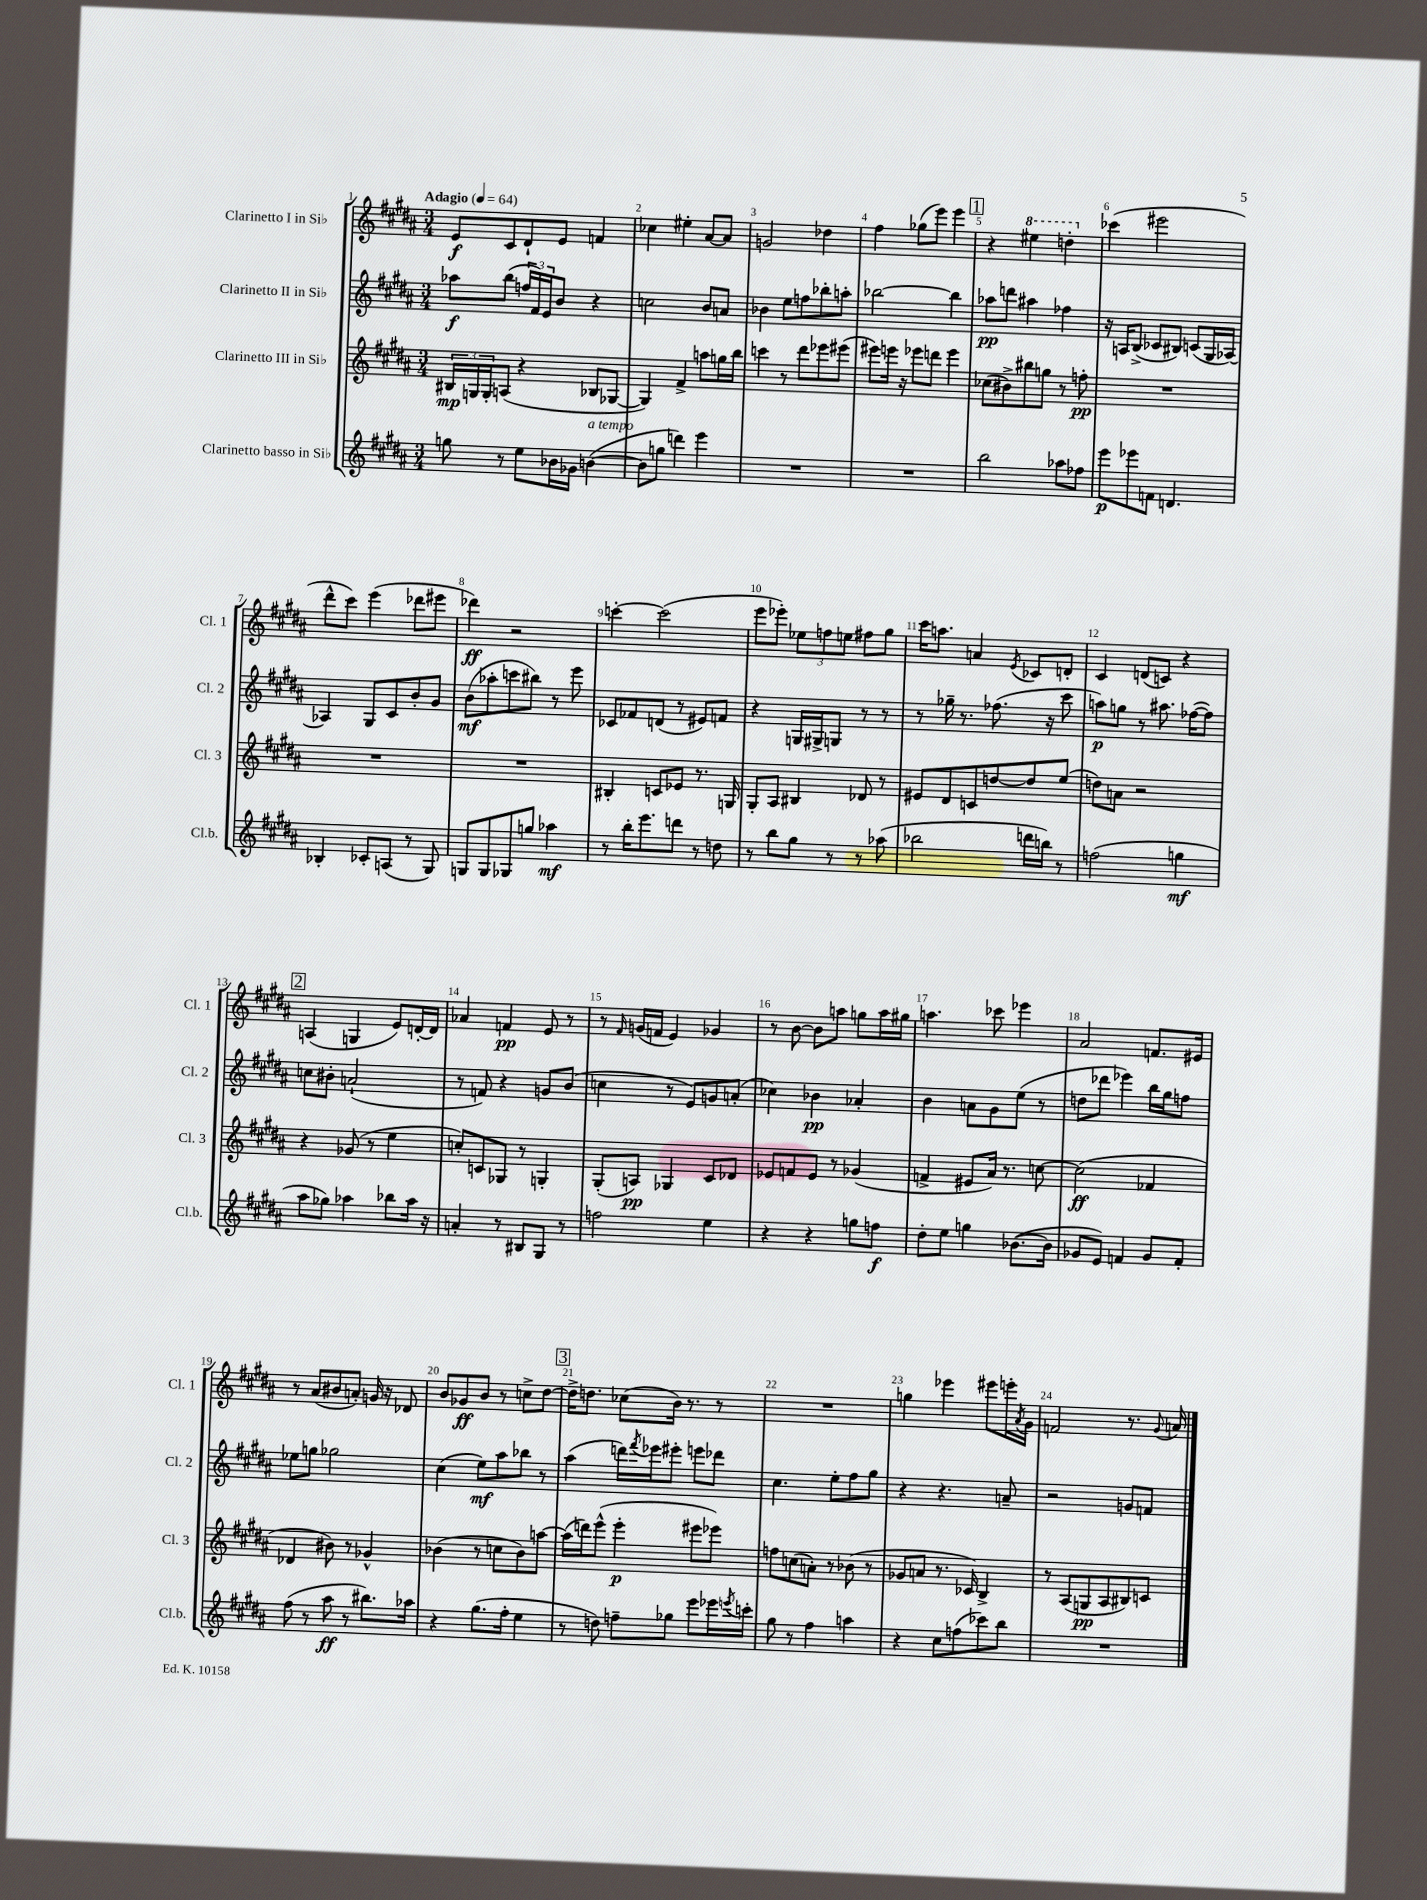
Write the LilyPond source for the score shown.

<<
\new StaffGroup <<
\new Staff = "s0" \with { instrumentName = "Clarinetto I in Sib" shortInstrumentName = "Cl. 1" } {
    \clef treble \key b \major \numericTimeSignature \time 3/4 \tempo "Adagio" 4 = 64
    e'8\f cis'8 dis'8-! e'8 f'4 |
    ces''4 eis''4-. ais'8~ ais'8 |
    g'2 des''4 |
    fis''4 ges''8( e'''8) e'''4 |
    \mark \markup { \box "1" } r4 \ottava #1 eis'''4 d'''4-. \ottava #0 |
    ces'''4( eis'''2 |
    dis'''8-^ cis'''8) e'''4( des'''8 eis'''8 |
    des'''4\ff) r2 |
    c'''4~-. c'''2( |
    e'''8 ees'''8-.) \tuplet 3/2 { ees''8 f''8 e''8 } fis''8 gis''8 |
    cis'''16 a''8. a'4 \acciaccatura { e'8 } ces'8 d'8-. |
    cis'4 d'8( c'8) r4 |
    \mark \markup { \box "2" } a4( g4 e'8) d'16~-. d'16 |
    aes'4 f'4\pp e'8 r8 |
    r8 \grace { fis'16 } g'16( f'16 e'4) ges'4 |
    r8 b'8~ b'8 a''8 g''8 a''16 gis''16 |
    a''4. ces'''8 ees'''4 |
    ais'2 f'8. eis'16 |
    r8 ais'8( bis'8 a'8-.) g'16 r16 des'8 |
    b'8 ges'8\ff b'8 r8 c''8-> dis''8~ |
    \mark \markup { \box "3" } dis''16-> d''8. ces''8( b'16) r8. r8 |
    R2. |
    g''4 ees'''4 eis'''8 e'''16-. \acciaccatura { ais'8 } gis'16 |
    f'2 r8. \appoggiatura { gis'8 } a'16 \bar "|." |
}
\new Staff = "s1" \with { instrumentName = "Clarinetto II in Sib" shortInstrumentName = "Cl. 2" } {
    \clef treble \key b \major \numericTimeSignature \time 3/4
    aes''8\f b''8( \tuplet 3/2 { f''16 fis'16) e'16 } b'8 r4 |
    c''2 b'8 a'8 |
    bes'4 e''8 f''8 bes''8-. a''8-. |
    bes''2~ bes''4 |
    \mark \markup { \box "1" } aes''8\pp d'''8 ais''4 fes''4 |
    r16 a16 b8->( ces'8 bis8) c'8( gis16 aes16~) |
    aes4 gis8 cis'8 b'8-. gis'8 |
    b'8\mf( aes''8-. c'''8 bis''8) r8 e'''8 |
    ces'8 fes'8 d'8( r8 eis'8) f'8 |
    r4 g16 gis16-> g8 r8 r8 |
    r8 ges''16-- r8. fes''8.( r16 cis'''8 |
    a''8\p) g''8 r8 ais''8. fes''16~( fes''8) |
    \mark \markup { \box "2" } c''8 bis'8-. a'2-!( |
    r8 f'8) r4 g'8 b'8( |
    c''4 r8 e'8) g'8 a'8-.( |
    ces''4) bes'4\pp aes'4-. |
    b'4 a'8 gis'8 e''8( r8 |
    d''8 des'''8 ees'''4) b''16 gis''16 f''8 |
    ees''8 g''8 ges''2 |
    cis''4( e''8\mf) ais''8 bes''8 r8 |
    \mark \markup { \box "3" } ais''4( d'''16) \acciaccatura { fis'''8 } ees'''16 eis'''8-. e'''8 des'''8 |
    cis''4. e''8-. fis''8 gis''8 |
    r4 r4. a'8-- |
    r2 g'8 f'8 \bar "|." |
}
\new Staff = "s2" \with { instrumentName = "Clarinetto III in Sib" shortInstrumentName = "Cl. 3" } {
    \clef treble \key b \major \numericTimeSignature \time 3/4
    \tuplet 3/2 { bis16\mp g16 g16-. } a8( r4 bes8 ges8~ |
    ges4) fis'4-> a''8 g''16 b''16 |
    c'''4 r8 dis'''8 ees'''8 eis'''8( |
    eis'''8) e'''16 r16 ees'''8 d'''8 ees'''4 |
    \mark \markup { \box "1" } ces''8( bis'8->) bis''8 g''8 r8 f''8-.\pp |
    R2. |
    R2. |
    R2. |
    bis4-. c'8 ees'8 r8. g16 |
    gis8-. ais8 bis4 des'8 r8 |
    eis'8 dis'8 c'8 d''8~ d''8 e''8( |
    d''8) a'8 r2 |
    \mark \markup { \box "2" } r4 ges'8( r8 e''4 |
    c''8-.) c'8 ges8 r8 g4-. |
    gis8-.( a8\pp) ges4 cis'8 des'8 |
    ees'8 f'8 ees'8 r8 ges'4( |
    f'4-> eis'8 ais'16) r8. c''8~ |
    c''2\ff( fes'4 |
    des'4 bis'8) r8 ges'4-^ |
    bes'4( r8 c''8 bes'8) a''8~ |
    \mark \markup { \box "3" } a''16( d'''16) e'''8-^( e'''4-.\p eis'''8 ees'''8) |
    f''8 c''8( a'8-.) r8 bes'8( r8 |
    ges'8 a'8 r8. ces'16) b4-> |
    r8 ais8( g8\pp ais8 bis8) c'8 \bar "|." |
}
\new Staff = "s3" \with { instrumentName = "Clarinetto basso in Sib" shortInstrumentName = "Cl.b." } {
    \clef treble \key b \major \numericTimeSignature \time 3/4
    g''8 r8 e''8 bes'16 ges'16 b'4~^\markup { \italic "a tempo" }( |
    b'8 g''8 d'''4) e'''4 |
    R2. |
    R2. |
    \mark \markup { \box "1" } b''2 aes''8 fes''8 |
    e'''8\p ees'''8 f'8 d'4. |
    bes4-. ces'8-. a8( r8 gis8) |
    g8 g8 ges8 g''8 aes''4\mf |
    r8 b''16-. e'''8. d'''8 r8 d''8 |
    r8 b''8 gis''8 r8 r8 aes''8( |
    bes''2 d'''16 b''16) r8 |
    f''2( g''4\mf |
    \mark \markup { \box "2" } ais''8 ges''8) aes''4 bes''8 aes''16 r16 |
    a'4-. r8 bis8 gis8 r8 |
    f''2 e''4 |
    r4 r4 g''8 f''8\f |
    dis''8-. e''8 g''4 bes'8.~( bes'16 |
    ges'8 e'8) f'4 ges'8 f'8-. |
    fis''8( r8 ais''8\ff r8 bis''8.) aes''16 |
    r4 gis''8.( fis''16-. e''4 |
    \mark \markup { \box "3" } r8 d''8) f''8-- ges''8 e'''8 ees'''16 \acciaccatura { e'''8 } c'''16-. |
    gis''8 r8 fis''4 a''4 |
    r4 cis''8 f''8( ces'''8) b''8 |
    R2. \bar "|." |
}
>>
>>
\layout { \context { \Score \override BarNumber.break-visibility = ##(#f #t #t) barNumberVisibility = #all-bar-numbers-visible } }
